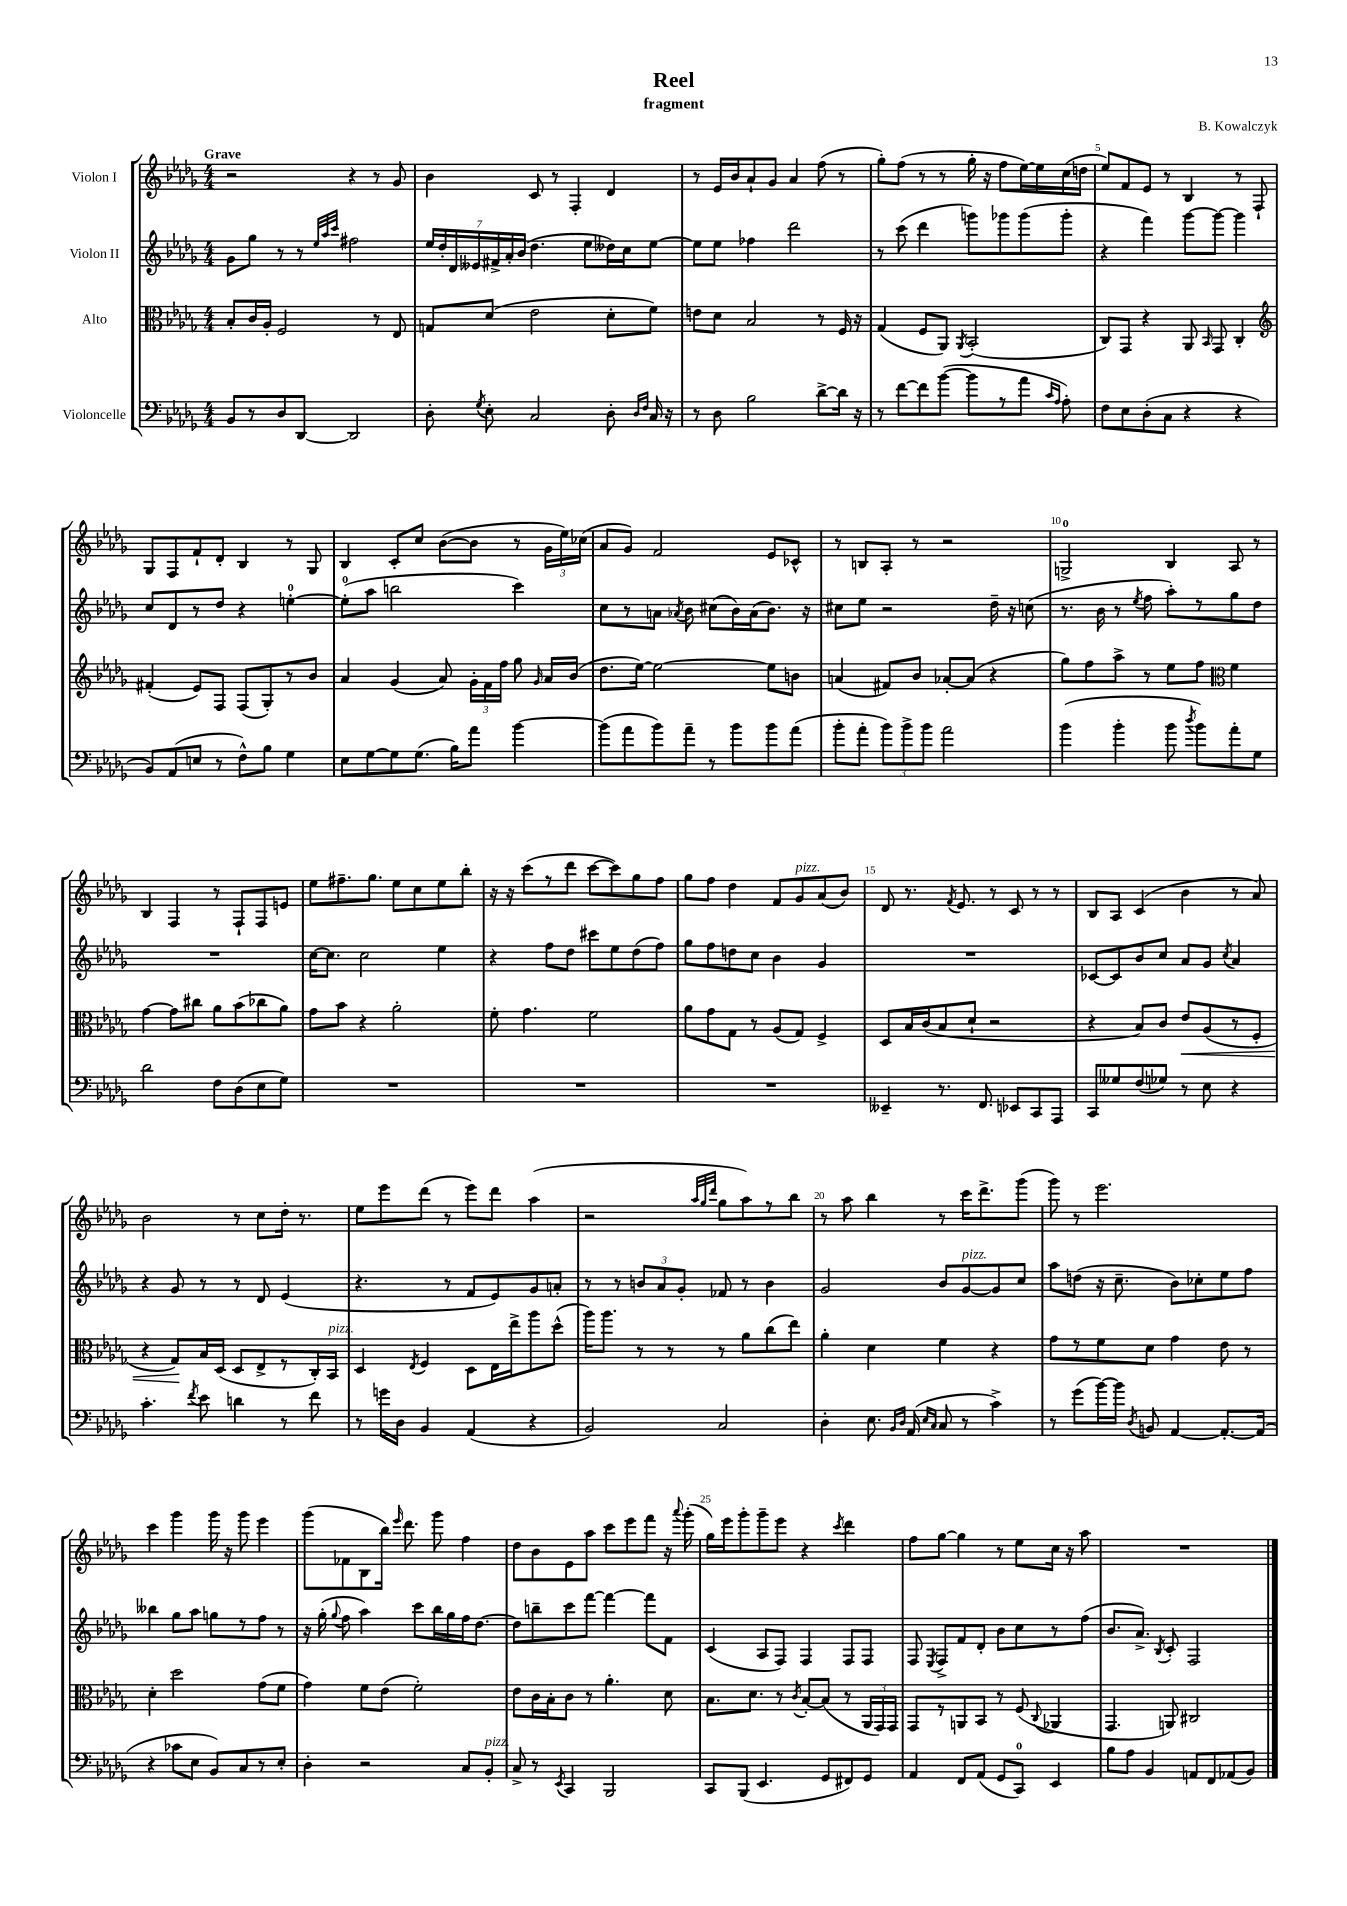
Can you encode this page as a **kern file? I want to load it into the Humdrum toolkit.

**kern	**kern	**dynam	**kern	**kern
*part4	*part3	*part3	*part2	*part1
*staff4	*staff3	*staff3	*staff2	*staff1
*I"Violoncelle	*I"Alto	*	*I"Violon II	*I"Violon I
*clefF4	*clefC3	*	*clefG2	*clefG2
*k[b-e-a-d-g-]	*k[b-e-a-d-g-]	*	*k[b-e-a-d-g-]	*k[b-e-a-d-g-]
*M4/4	*M4/4	*	*M4/4	*M4/4
=1	=1	=1	=1	=1
!	!	!	!	!LO:TX:a:B:t=Grave
8BB-/L	8B-'/L	.	8g-\L	2r
8r	16c/L	.	8gg-\J	.
.	16A-'/JJ	.	.	.
8D-/	2F/	.	8r	.
[8DD-/J	.	.	8r	.
.	.	.	32qqee-/LLL	.
.	.	.	32qqaa-/	.
.	.	.	32qqccc/JJJ	.
2DD-/]	.	.	2ff#X\	4r
.	8r	.	.	8r
.	8E-/	.	.	8g-/
=2	=2	=2	=2	=2
8D-'\	8Gn/L	.	28ee-/LL	4b-\
.	.	.	28dd-'/	.
.	.	.	28d-/	.
.	.	.	28e--X/	.
8qG-/	.	.	.	.
8E-'\	(8d-/J	.	.	.
.	.	.	28f#X^/	.
.	.	.	28a-'/	.
.	.	.	(28b-/JJ	.
2C/	2e-\	.	4.dd-\	8c/
.	.	.	.	8r
.	.	.	.	4F'/
.	.	.	8ee-\L	.
8D-'\	8d-'\L	.	16dd--X\L)	4d-/
.	.	.	16cc\J	.
16qqD-/LL	.	.	.	.
16qqF/JJ	.	.	.	.
16C/	8f\J)	.	[8ee-\J	.
16r	.	.	.	.
=3	=3	=3	=3	=3
8r	8en\L	.	8ee-\L]	8r
8D-\	8d-\J	.	8ee-\J	16e-/LL
.	.	.	.	16b-/J
2B-\	2B-/	.	4ff-X\	8a-`/
.	.	.	.	8g-/J
.	.	.	2ddd-\	4a-/
[8d-^\L	8r	.	.	(8ff\
16d-\Jk]	16F/	.	.	8r
16r	16r	.	.	.
=4	=4	=4	=4	=4
8r	(4G-/	.	8r	8gg-'\L)
[8f\L	.	.	(8ccc\	(8ff\J
8f\]	8F/L	.	4ddd-\	8r
([8b-\J	8AA-/J)	.	.	8r
.	8qAA-/	.	.	.
8b-\L]	(2BB-'/	.	8gggn\L)	16gg-'\
.	.	.	.	16r
8r	.	.	8ggg-X\	8ff\L
8a-\J	.	.	(8ggg-\	[16ee-\L)
.	.	.	.	16ee-\]
16qqc/LL	.	.	.	.
16qqA-/JJ	.	.	.	.
8A-'\)	.	.	8ggg-'\J	(16cc\
.	.	.	.	16ddn\JJ
=5	=5	=5	=5	=5
8F\L	8C/L)	.	4r	8ee-/L)
8E-\	8GG-/J	.	.	8f/
(8D-'\	4r	.	4fff\)	8e-/J
8C\J	.	.	.	8r
4r	8AA-/	.	[8ggg-\L	4B-/
.	16qqBB-/	.	.	.
.	8GG-/	.	8ggg-\J_	.
4r	4C'/	.	4ggg-\]	8r
.	.	.	.	8F`/
!!LO:LB:g=z
=6	=6	=6	=6	=6
*	*clefG2	*	*	*
8BB-/L)	(4f#X'/	.	8cc/L	8G-/L
(8AA-/	.	.	8d-/	8F/
8En/J	8e-/L)	.	8r	8f`/
8r	8F/J	.	8dd-/J	8d-'/J
8F^^\L)	(8F/L	.	4r	4B-/
8B-\J	8G-'/)	.	.	.
4G-\	8r	.	[4een'\	8r
.	8b-/J	.	.	8G-/
=7	=7	=7	=7	=7
8E-\L	4a-/	.	(8ee'\L]	4B-/
[8G-\	.	.	8aa-\J	.
8G-\]	(4g-/	.	2bbn\	8c'/L
(8.G-\J	.	.	.	8cc/J
.	8a-/)	.	.	([8b-\L
16B-\KL)	.	.	.	.
8a-\J	24g-'\LL	.	.	8b-\J]
.	24f\	.	.	.
.	24ff\JJ	.	.	.
[4b-\	8gg-\	.	4ccc\)	8r
.	16qqg-/	.	.	.
.	16a-/LL	.	.	24g-\LL
.	.	.	.	24ee-\)
.	(16b-/JJ	.	.	.
.	.	.	.	(24cc-X\JJ
=8	=8	=8	=8	=8
(8b-\L]	8.dd-\L	.	8cc\L	8a-/L
8a-\	.	.	8r	8g-/J)
.	[16ee-\Jk)	.	.	.
8b-\)	2ee-\_	.	8an\J	2f/
.	.	.	8qa-X/	.
8a-~\J	.	.	8b-\	.
8r	.	.	(8cc#X\L	.
8b-\L	.	.	16b-\L)	.
.	.	.	(16a-\J	.
8b-\	8ee-\L]	.	8.b-\J)	8e-/L
(8a-\J	8bn\J	.	.	8c-X^^/J
.	.	.	16r	.
=9	=9	=9	=9	=9
8b-'\L	(4an/	.	8cc#X\L	8r
8a-'\J	.	.	8ee-\J	8Bn/L
12b-\L)	8f#X/L)	.	2r	8A-'/J
12b-^\	.	.	.	.
.	8b-/J	.	.	8r
12b-\J	.	.	.	.
2a-\	[8a-X'/L	.	.	2r
.	(8a-/J]	.	.	.
.	4r	.	16dd-~\	.
.	.	.	16r	.
.	.	.	(8ccn\	.
=10	=10	=10	=10	=10
(4b-\	8gg-\L)	.	8.r	2Gn^/
.	8ff\	.	.	.
.	.	.	16b-\	.
4b-'\	8aa-^\J	.	8r	.
.	.	.	8qee-/	.
.	8r	.	8ff\	.
8b-\	8ee-\L	.	8aa-'\L)	4B-/
8qdd-/	.	.	.	.
8b-\L)	8ff\J	.	8r	.
*	*clefC3	*	*	*
8a-'\	4f\	.	8gg-\	8A-/
8G-\J	.	.	8dd-\J	8r
!!LO:LB:g=z
=11	=11	=11	=11	=11
2d-\	[4g-\	.	1r	4B-/
.	8g-\L]	.	.	4F/
.	8cc#X\J	.	.	.
8F\L	8a-\L	.	.	8r
(8D-\	(8b-\	.	.	8F`/L
8E-\	8cc-X\	.	.	8F/
8G-\J)	8a-\J)	.	.	8en/J
=12	=12	=12	=12	=12
1r	8g-\L	.	[16cc\KL	8ee-\L
.	.	.	8.cc\J]	.
.	8b-\J	.	.	8.ff#X~\
.	4r	.	2cc\	.
.	.	.	.	8.gg-\J
.	2a-'\	.	.	8ee-\L
.	.	.	.	8cc\
.	.	.	4ee-\	8ee-\
.	.	.	.	8bb-'\J
=13	=13	=13	=13	=13
1r	8f'\	.	4r	16r
.	.	.	.	16r
.	4.g-\	.	.	(8ccc\L
.	.	.	8ff\L	8r
.	.	.	8dd-\J	8ddd-\J
.	2f\	.	8ccc#X\L	[8ccc\L
.	.	.	8ee-\	8ccc\])
.	.	.	(8dd-\	8gg-\
.	.	.	8ff\J)	8ff\J
=14	=14	=14	=14	=14
1r	8a-\L	.	8gg-\L	8gg-\L
.	8g-\	.	8ff\	8ff\J
.	8G-\J	.	8ddn\	4dd-\
.	8r	.	8cc\J	.
.	(8A-/L	.	4b-\	8f/L
!	!	!	!	!LO:TX:a:i:t=pizz.
.	8G-/J)	.	.	8g-/
.	4F^/	.	4g-/	(8a-/
.	.	.	.	8b-/J)
=15	=15	=15	=15	=15
4EE--X~/	8D-/L	.	1r	8d-/
.	16B-/L	.	.	8.r
.	(16c/J	.	.	.
8.r	8B-/	.	.	.
.	.	.	.	8qf/
.	.	.	.	8.e-/
.	8d-`/J	.	.	.
8.FF/	.	.	.	.
.	2r	.	.	8r
8EE-X/L	.	.	.	8c/
8CC/	.	.	.	8r
8AAA-/J	.	.	.	8r
=16	=16	=16	=16	=16
8CC/L	4r	.	[8c-X/L	8B-/L
8G--X/	.	.	8c-/]	8A-/J
(8F/	8B-/L)	.	8b-/	(4c/
8G-X/J)	8c/J	.	8cc/J	.
!	!	!LO:HP:b	!	!
8r	8e-/L	<	8a-/L	4b-\
8E-\	(8A-/	.	8g-/J	.
.	.	.	8qcc/	.
4r	8r	.	4a-/	8r
.	8F'/J	.	.	8a-/)
!!LO:LB:g=z
=17	=17	=17	=17	=17
4.c'\	4r	.	4r	2b-\
.	8G-/L)	.	8g-/	.
8qf/	.	.	.	.
8e-\	16B-/L	[	8r	.
.	(16D-/JJ	.	.	.
4dn\	8D-/L	.	8r	8r
.	8E-^/	.	8d-/	8cc\L
8r	8r	.	(4e-/	16dd-'\Jk
.	.	.	.	8.r
8f\	16C'/L)	.	.	.
!	!LO:TX:a:i:t=pizz.	!	!	!
.	16BB-/JJ	.	.	.
=18	=18	=18	=18	=18
8r	4D-/	.	4.r	8ee-\L
16gn\LL	.	.	.	8eee-\
16D-\JJ	.	.	.	.
.	8qE-/	.	.	.
4BB-/	4F/	.	.	(8ddd-\J
.	.	.	8r	8r
(4AA-/	8D-\L	.	8f/L	8eee-\L)
.	16E-\L	.	8e-/)	8ddd-\J
.	16ee-^\J	.	.	.
4r	8aa-\	.	8g-/	(4aa-\
.	(8dd-^^\J	.	8an'/J	.
=19	=19	=19	=19	=19
2BB-/)	16aa-\KL)	.	8r	2r
.	8.aa-\J	.	.	.
.	.	.	8r	.
.	8r	.	12bn/L	.
.	.	.	12a-/	.
.	8r	.	.	.
.	.	.	12g-'/J	.
.	.	.	.	32qqaa-/LLL
.	.	.	.	32qqgg-/
.	.	.	.	32qqddd-/JJJ
2C/	8r	.	8f-X/	8gg-\L
.	8a-\L	.	8r	8aa-\)
.	(8cc\	.	4b\	8r
.	8ee-\J)	.	.	8bb-\J
=20	=20	=20	=20	=20
4D-'\	4a-'\	.	2g-/	8r
.	.	.	.	8aa-\
8.E-\	4d-\	.	.	4bb-\
16qqBB-/LL	.	.	.	.
16qqD-/JJ	.	.	.	.
(16AA-/	.	.	.	.
16qqE-/LL	.	.	.	.
16qqC/JJ	.	.	.	.
8C/	4f\	.	8b-/L	8r
!	!	!	!LO:TX:a:i:t=pizz.	!
8r	.	.	[8g-/	16ccc\KL
.	.	.	.	8.ddd-^\
4c^\)	4r	.	8g-/]	.
.	.	.	8cc/J	(8ggg-\J
=21	=21	=21	=21	=21
8r	8g-\L	.	8aa-\L	8ggg-\)
(8g-\L	8r	.	(8ddn\J	8r
[16b-\L)	8f\	.	16r	2.eee-\
16b-\JJ]	.	.	8.cc~\	.
8qD-/	.	.	.	.
8BBn/	8d-\J	.	.	.
[4AA-/	4g-\	.	8b-\L)	.
.	.	.	8cc-X'\	.
8.AA-'/L_	8e-\	.	8ee-\	.
.	8r	.	8ff\J	.
(16AA-/Jk]	.	.	.	.
!!LO:LB:g=z
=22	=22	=22	=22	=22
4r	4d-'\	.	4bb--X\	4ccc\
8c-X\L	2dd-\	.	8gg-\L	4ggg-\
8E-\J	.	.	8aa-\J	.
8BB-/L)	.	.	8ggn\L	16ggg-\
.	.	.	.	16r
8C/	.	.	8r	8ggg-\
8r	(8g-\L	.	8ff\J	4eee-\
8E-'/J	8f\J	.	8r	.
=23	=23	=23	=23	=23
4D-'\	4g-\)	.	16r	(8ggg-\L
.	.	.	(16gg-'\	.
.	.	.	8qqgg-/	.
.	.	.	8ff\	8f-X\
2r	8f\L	.	4aa-\)	8B-\
.	(8e-\J	.	.	16bb-\Jk)
.	.	.	.	16qqeee-/
.	.	.	.	8.ddd-\
.	2f'\)	.	8ccc\L	.
.	.	.	16bb-\L	8ggg-\
.	.	.	16gg-\	.
8C/L	.	.	16ff\J	4ff\
.	.	.	[8.dd-\J	.
!LO:TX:a:i:t=pizz.	!	!	!	!
8BB-'/J	.	.	.	.
=24	=24	=24	=24	=24
8C^/	8e-\L	.	8dd-\L]	8dd-\L
8r	16c\L	.	8bbn~\	8b-\
.	16B-'\J	.	.	.
8qEE-/	.	.	.	.
4CC/	8c\J	.	8ccc\	8e-\
.	8r	.	[8fff\J	8aa-\J
2BBB-/	4.a-'\	.	4fff\_	8ccc\L
.	.	.	.	8eee-\
.	.	.	8fff\L]	8fff\J
.	8d-\	.	8f\J	16r
.	.	.	.	8qqaaa-/
.	.	.	.	(16ggg-'\
=25	=25	=25	=25	=25
8CC/L	8.B-\L	.	(4c/	16gg-\LL)
.	.	.	.	16eee-\J
(8BBB-/J	.	.	.	8ggg-'\
.	8.d-\J	.	.	.
4.EE-/	.	.	8A-/L	8ggg-~\
.	8r	.	8F/J)	8eee-\J
.	8qc/	.	.	.
.	[8B-'/L	.	4F/	4r
8GG-/L	(8B-/J]	.	.	.
.	.	.	.	8qccc/
8FF#X/)	8r	.	8F/L	4ddd-\
8GG-/J	24AA-/LL	.	8F/J	.
.	24GG-/)	.	.	.
.	24GG-/JJ	.	.	.
=26	=26	=26	=26	=26
4AA-/	8GG-/L	.	8F/	8ff\L
.	.	.	8qE-/	.
.	8r	.	8F^/L	[8gg-\J
8FF/L	8AAn/	.	8f/	4gg-\]
(8AA-/J	8BB-/J	.	8d-'/J	.
8GG-/L	8r	.	8b-\L	8r
8CC/J)	(8F/	.	8cc\	8ee-\L
.	8qqC/	.	.	.
4EE-/	4AA-X/	.	8r	16cc\Jk
.	.	.	.	16r
.	.	.	(8ff\J	8aa-\
=27	=27	=27	=27	=27
8B-\L	4.GG-/	.	8.b-/L	1r
8A-\J	.	.	.	.
.	.	.	8.a-^/J)	.
4BB-/	.	.	.	.
.	.	.	8qB-/	.
.	8AAn/)	.	8c'/	.
8AAn/L	2C#X/	.	2F/	.
8FF/	.	.	.	.
(8AA-X/	.	.	.	.
8BB-/J)	.	.	.	.
==	==	==	==	==
*-	*-	*-	*-	*-
